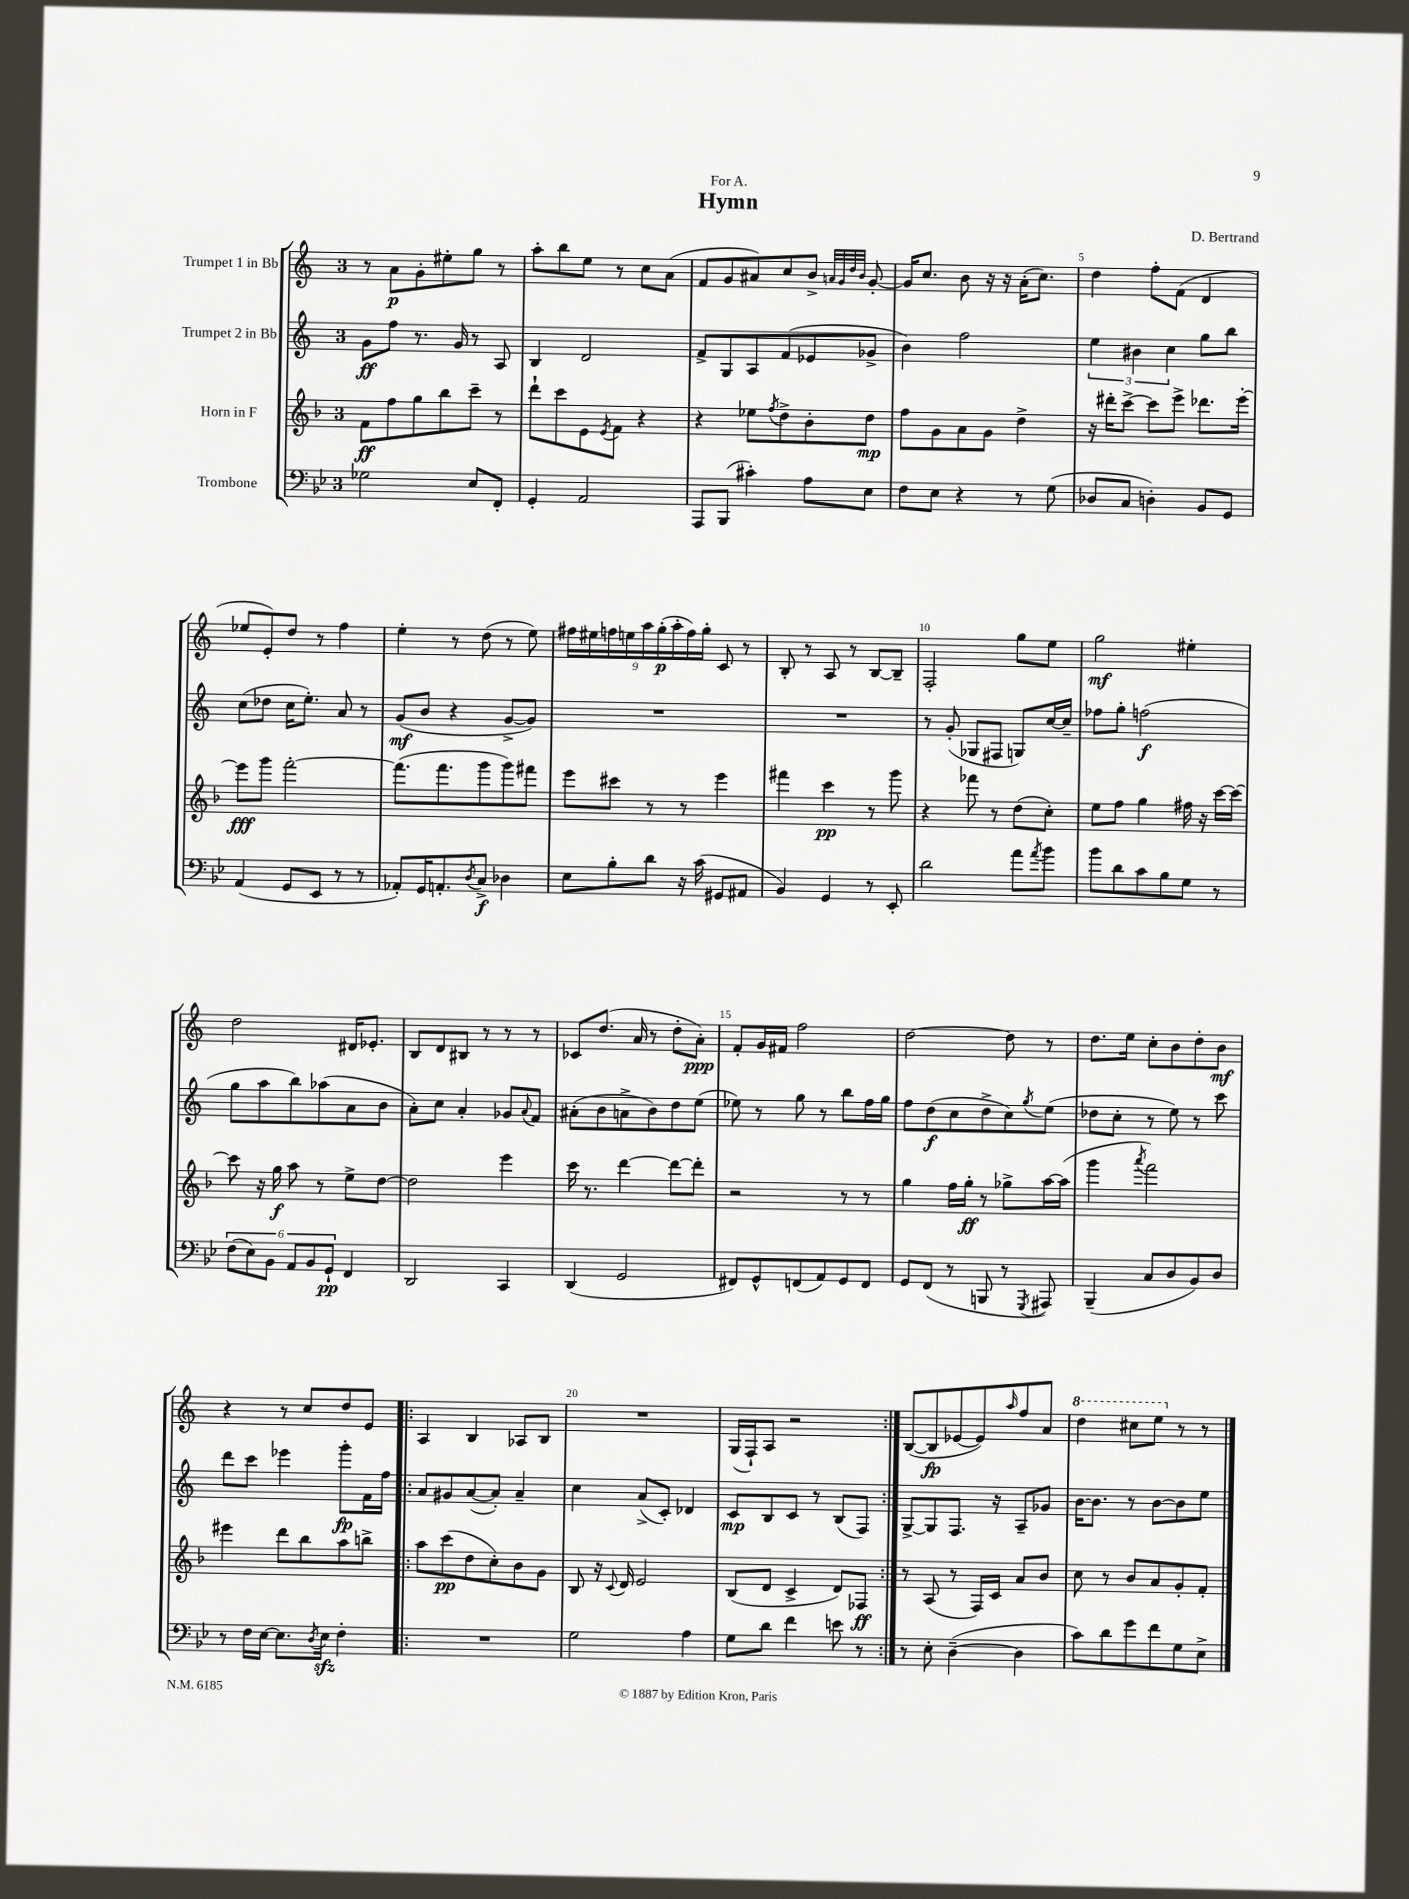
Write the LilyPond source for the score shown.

\header { title = "Hymn" composer = "D. Bertrand" dedication = "For A." }
<<
\new StaffGroup <<
\new Staff = "s0" \with { instrumentName = "Trumpet 1 in Bb" } {
    \clef treble \key c \major \once \override Staff.TimeSignature.style = #'single-digit \time 3/4
    r8 a'8\p g'8-. eis''8-. g''8 r8 |
    a''8-. b''8 e''8 r8 c''8 a'8( |
    f'8 g'8 ais'8) c''8 b'8-> \grace { a'32 g'32 d''32 b'32 } g'8~-. |
    g'16 c''8. b'8 r16 r16 a'16-.( c''8.) |
    d''4 f''8-. f'8( d'4 |
    ees''8 e'8-.) d''8 r8 f''4 |
    e''4-. r8 d''8( r8 e''8) |
    \tuplet 9/8 { fis''16 eis''16 f''16 e''16 a''16 g''16-.\p( a''16-. f''16) g''16-. } c'8 r8 |
    b8-. r8 a8 r8 b8~ b8-- |
    f2-. g''8 e''8 |
    g''2\mf eis''4-. |
    d''2 dis'16 ees'8.-. |
    b8 d'8 bis8 r8 r8 r8 |
    ces'8 d''8.( a'16 r8 d''8-. a'8-.\ppp) |
    f'8-. g'16 fis'16 f''2 |
    d''2~ d''8 r8 |
    d''8. e''16 c''8-. b'8 d''8-. b'8\mf |
    r4 r8 c''8 d''8 e'8 |
    \repeat volta 2 { a4 b4 aes8 b8 |
    R2. |
    g16( f16-!) a8 r2 | }
    b8~( b8\fp ees'8~ ees'8) \grace { a''16 } f''8 a'8 |
    \ottava #1 d'''4 cis'''8 e'''8 \ottava #0 r8 r8 \bar "|." |
}
\new Staff = "s1" \with { instrumentName = "Trumpet 2 in Bb" } {
    \clef treble \key c \major \once \override Staff.TimeSignature.style = #'single-digit \time 3/4
    g'8\ff f''8 r8. g'16 r8 a8 |
    b4 d'2 |
    f'8-> g8 a8 f'8( ees'8 ges'8-> |
    b'4) f''2 |
    \tuplet 3/2 { e''4 bis'4 c''4 } g''8 b''8 |
    c''8( des''8 c''16 e''8.-.) a'8 r8 |
    g'8\mf( b'8 r4 g'8~-> g'8) |
    R2. |
    R2. |
    r8 g'8-.( ges8 fis8 g8) c''16~ c''16-- |
    fes''8 g''8-. f''2\f( |
    g''8 a''8 b''8) aes''8( a'8 b'8 |
    a'8-.) c''8 a'4-. ges'8 \appoggiatura { a'8 } f'8 |
    ais'8-.( b'8 a'8-> b'8) d''8 e''8( |
    ees''8) r8 g''8 r8 b''8 f''16 g''16 |
    f''8 d''8\f( c''8 d''8-> c''8) \acciaccatura { g''8 } e''8( |
    des''8 c''8-. r8 e''8) r8 c'''8 |
    d'''8 c'''8 ees'''4 g'''8-.\fp f'16 f''16 |
    \repeat volta 2 { a'8 gis'8 a'8~( a'8-.) a'4-- |
    c''4 a'8->( c'8-.) des'4 |
    c'8\mp b8 c'8 r8 b8( f8) | }
    g8~-> g8 f8. r16 a8-- ges'8 |
    b'16~ b'8. r8 b'8~ b'8 e''8 \bar "|." |
}
\new Staff = "s2" \with { instrumentName = "Horn in F" } {
    \clef treble \key f \major \once \override Staff.TimeSignature.style = #'single-digit \time 3/4
    f'8\ff f''8 g''8 bes''8 c'''8-- r8 |
    d'''8-! c'''8 e'8 \acciaccatura { e'8 } f'8 r4 |
    r4 ees''8 \acciaccatura { f''8 } d''8-> bes'8-. d''8\mp |
    f''8 g'8 a'8 g'8 d''4-> |
    r16 dis'''16-. c'''8~-> c'''8 e'''8-> des'''8. e'''16~-. |
    e'''8\fff g'''8 f'''2~-. |
    f'''8.( f'''8. g'''8 g'''8) fis'''8 |
    e'''8 cis'''8 r8 r8 e'''4 |
    fis'''4 c'''4\pp r8 g'''8 |
    r4 fes'''8 r8 d''8( c''8-.) |
    e''8 f''8 g''4 fis''16 r16 c'''16~ c'''16~ |
    c'''8 r16 g''16\f a''8 r8 e''8-> d''8~ |
    d''2 e'''4 |
    c'''16 r8. d'''4~ d'''8~ d'''8-. |
    r2 r8 r8 |
    g''4 f''16 g''16-.\ff r8 ges''8-> a''16~ a''16( |
    g'''4 \acciaccatura { a'''8 } f'''2) |
    eis'''4 d'''8 bes''8 a''8 b''8-> |
    \repeat volta 2 { a''8 c'''8\pp( d''8 c''8-.) bes'8 g'8 |
    bes8 r16 \appoggiatura { c'8 } d'16 e'2 |
    bes8( d'8 c'4-> d'8) fes8\ff | }
    r8 a8( r8 f16) c'16 a'8 bes'8 |
    c''8 r8 bes'8 a'8 g'8-. f'8-. \bar "|." |
}
\new Staff = "s3" \with { instrumentName = "Trombone" } {
    \clef bass \key bes \major \once \override Staff.TimeSignature.style = #'single-digit \time 3/4
    ges2 ees8 f,8-. |
    g,4-. a,2 |
    a,,8 bes,,8( cis'4-.) a8 ees8 |
    f8 ees8 r4 r8 g8( |
    des8 c8 d4-.) bes,8 g,8 |
    a,4( g,8 ees,8 r8 r8 |
    aes,8-.) g,16 a,8.-. \acciaccatura { d8 } c8->\f des4 |
    ees8 bes8-. d'8 r16 c'16( gis,8 ais,8 |
    bes,4) g,4 r8 ees,8-. |
    d'2 a'8 \acciaccatura { a'8 } bes'8 |
    bes'8 d'8 c'8 bes8 g8 r8 |
    \tuplet 6/4 { f8( ees8) bes,8 a,8 bes,8 g,8-!\pp } f,4 |
    d,2 c,4 |
    d,4( g,2 |
    fis,8) g,8-^ f,8( a,8) g,8 f,8 |
    g,8 f,8( r8 b,,8 r8 \acciaccatura { g,,8 } ais,,8) |
    bes,,4--( c8 d8 bes,8) d8 |
    r8 f16 ees16~ ees8. \acciaccatura { d8 } ees16\sfz f4-. |
    \repeat volta 2 { R2. |
    g2 a4 |
    g8 d'8 f'4 e'8 r8 | }
    r8 ees8-. d4~--( d4 |
    c'8) d'8 g'8 f'8 g8 ees8-> \bar "|." |
}
>>
>>
\layout { \context { \Score \override BarNumber.break-visibility = ##(#f #t #t) barNumberVisibility = #(every-nth-bar-number-visible 5) } }
